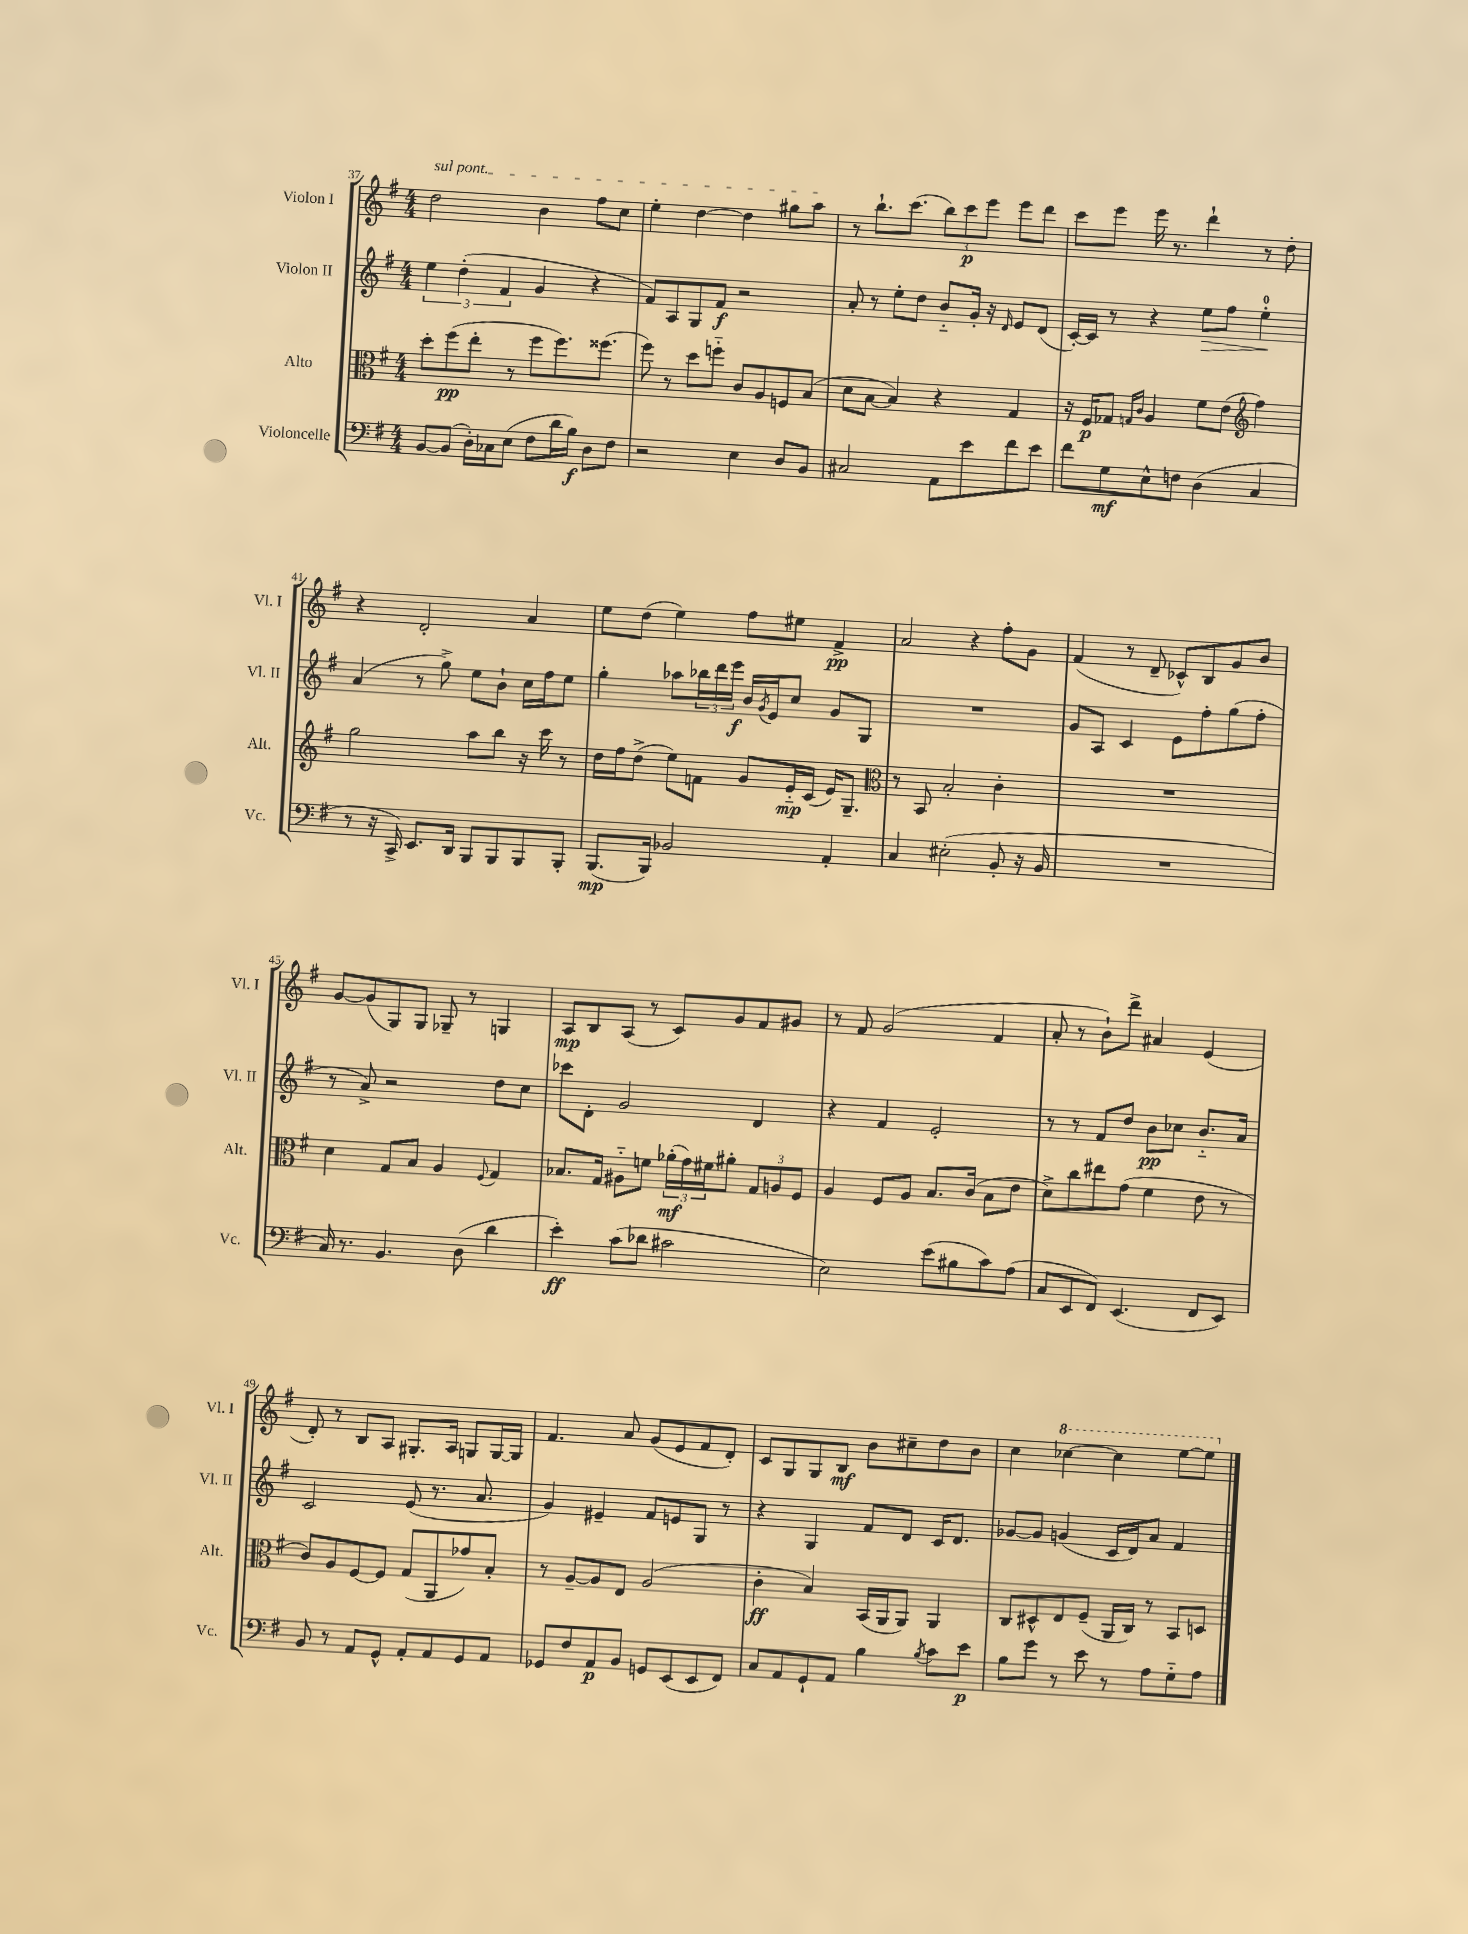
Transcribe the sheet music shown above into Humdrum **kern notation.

**kern	**kern	**kern	**kern
*staff4	*staff3	*staff2	*staff1
*clefF4	*clefC3	*clefG2	*clefG2
*k[f#]	*k[f#]	*k[f#]	*k[f#]
*M4/4	*M4/4	*M4/4	*M4/4
[8BB	8dd'	6ee	2dd
(8BB]	(8ff#	.	.
.	.	(6dd'	.
16D')	8ee'	.	.
16C-	.	.	.
.	.	6f#	.
(8E	8r	.	.
8F#	8ff#	4g	4b
16d	8.ff#)	.	.
16B)	.	.	.
8D	.	4r	8ff#
.	(8.ff##	.	.
8F#	.	.	8cc
=	=	=	=
2r	8ff#)	8f#)	4ee'
.	8r	8A	.
.	8dd	8G	[4dd
.	8ff'~	8f#	.
4E	8c	2r	4dd]
.	8A	.	.
8D	8F	.	8gg#
8BB	(8B	.	8aa
=	=	=	=
2C#	8d	8a'	8r
.	[8B	8r	8.bb`
.	4B])	8ee'	.
.	.	.	(8.ccc
.	.	8dd	.
8AA	4r	8b'~	12bb)
.	.	.	12ccc
8e	.	16g'	.
.	.	.	12eee
.	.	16r	.
.	.	16qqd	.
8f#	4G	8e	8eee
8e	.	(8d	8ddd
=	=	=	=
8f#	16r	[16c')	8ccc
.	16F#	16c]	.
8G	8G-	8r	8eee
.	16qqG	.	.
.	16qqc	.	.
8E^^	4A	4r	16eee
.	.	.	8.r
8F	.	.	.
(4D	8f#	8ee	4ddd`
.	(8e	8ff#	.
*	*clefG2	*	*
4C	4ff#)	4ee'	8r
.	.	.	8dd'
=	=	=	=
8r	2gg	(4a	4r
16r	.	.	.
16CC^)	.	.	.
8.EE	.	8r	2d'
.	.	8gg^)	.
16DD	.	.	.
8BBB	8aa	8ee	.
8BBB	8bb	8b`	.
8BBB	16r	16cc	4a
.	16ccc	16ff#	.
8BBB'	8r	8ee	.
=	=	=	=
(8.BBB	16dd	4gg'	8ee
.	16ff#	.	.
.	(8dd^	.	(8dd
16BBB)	.	.	.
2BB-	8ee)	8aa-	4ee)
.	8f	24bb-	.
.	.	24ddd	.
.	.	24eee	.
.	8g	16b	8ff#
.	.	8qg	.
.	.	16e	.
.	16e'~	8cc	8ee#
.	(16c	.	.
4AA'	16e)	8g	4f#^
.	8.G~	.	.
.	.	8G	.
=	=	=	=
*	*clefC3	*	*
4C	8r	1r	2a
.	8BB	.	.
(2E#'	2B'	.	.
.	.	.	4r
8BB'	4c'	.	8ff#'
16r	.	.	8g
16BB	.	.	.
=	=	=	=
1r	1r	8g	(4f#
.	.	8A	.
.	.	4c	8r
.	.	.	8d~
.	.	8e	8c-^^)
.	.	8ff#'	8B
.	.	(8gg	8g
.	.	8ff#'	8b
=	=	=	=
16C)	4d	8r	[8g
8.r	.	.	.
.	.	8a^)	(8g]
4.BB	8G	2r	8G)
.	8B	.	8G
.	4A	.	8G-~
(8D	.	.	8r
.	8qqF#	.	.
4d	4G	8dd	4G
.	.	8cc	.
=	=	=	=
4e')	8.B-	8ccc-	8A
.	.	8d'	8B
.	16G	.	.
(8c	8A#'~	2g	(8A
8d-	8f	.	8r
2c#	(24a-'	.	8c)
.	24g)	.	.
.	24f#	.	.
.	8a#'	.	8g
.	12G	4d	8f#
.	12A	.	.
.	.	.	8g#
.	12F#	.	.
=	=	=	=
2E)	4A	4r	8r
.	.	.	8f#
.	8F#	4f#	(2g
.	8A	.	.
(8e	8.B	2e'	.
8B#	.	.	.
.	(16c	.	.
8c)	8B	.	4f#
(8A	8e	.	.
=	=	=	=
8C	8d^)	8r	8a'
8EE	8cc	8r	8r
8FF#)	8ee#	8f#	8b`)
(4.EE	(8g	8dd	8ddd^
.	4f#	8b	4a#
.	.	8cc-	.
8FF#	8e	8.b'~	(4e
8EE)	8r	.	.
.	.	16a	.
=	=	=	=
8BB	8c)	2c	8d')
8r	8A	.	8r
8AA	[8F#	.	8B
8GG^^	8F#]	.	8A
8AA'	(8G	(8e	8.G#'
8AA	8AA	8.r	.
.	.	.	16A
8GG	8g-)	.	8G
.	.	8.a	.
8AA	8B'	.	[16G
.	.	.	16G]
=	=	=	=
8GG-	8r	4g)	4.f#
8F#	[8A~	.	.
8AA	8A]	4e#~	.
8BB	8E	.	8a
8GG	(2A	8f#	(8g
(8EE	.	8e	8e
8EE	.	8G	8f#
8FF#)	.	8r	8d')
=	=	=	=
8C	4c'	4r	8c
8AA	.	.	8G
8GG`	4B)	4G	8G
8AA	.	.	8B
4B	(16BB	8f#	8b
.	16AA	.	.
.	8AA)	8d	8cc#~
8qB	.	.	.
8c	4AA	16c	8dd
.	.	8.d	.
8e	.	.	8b
=	=	=	=
8B	8C	[8g-	4cc
8g	8D#^^	8g-]	.
8r	8E	(4g	[4ccc-
8e	(8F#~	.	.
8r	16AA	16c	4ccc-]
.	16C)	16d)	.
8A	8r	8a	.
8G'~	8BB	4f#	[8eee
8A	8D	.	8eee]
==	==	==	==
*-	*-	*-	*-
